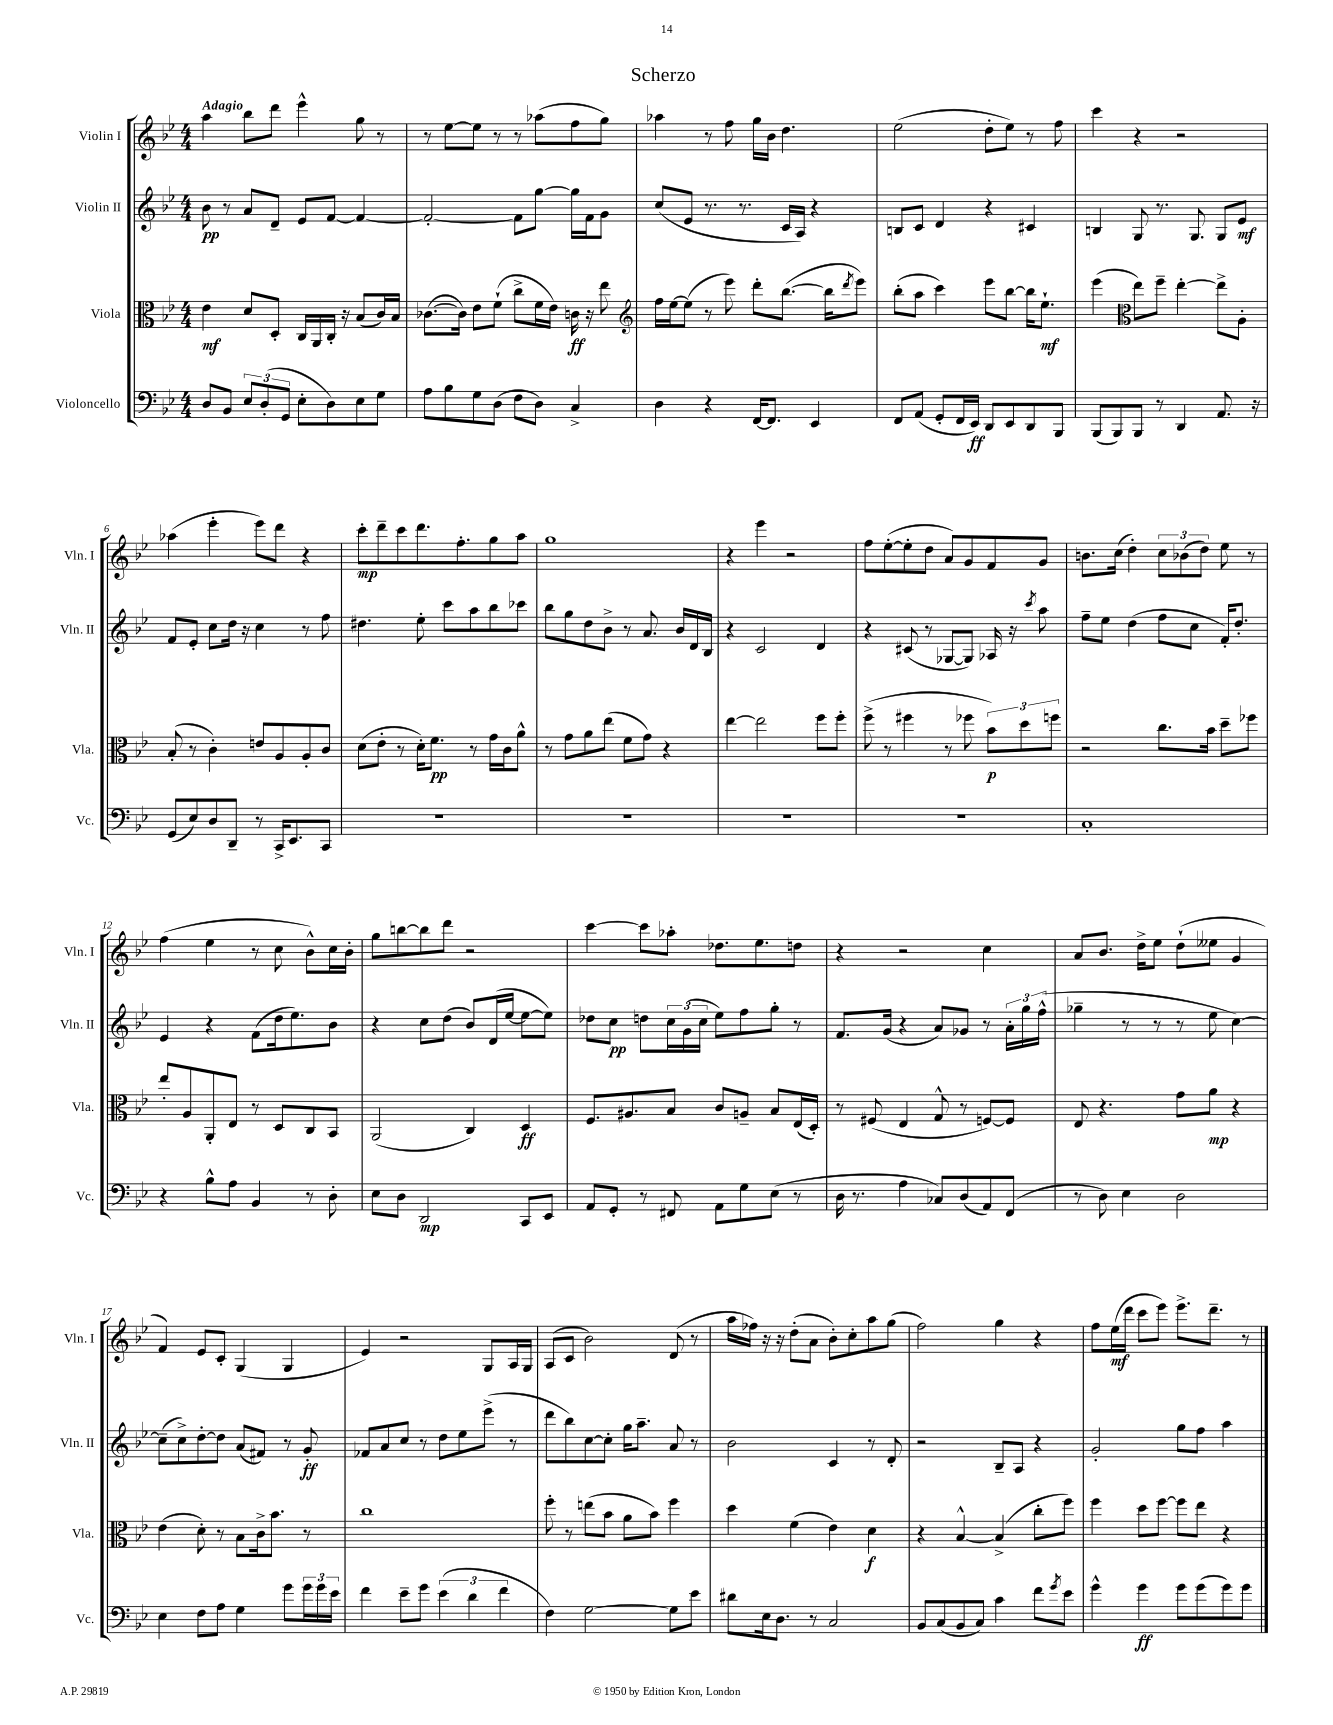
\header { title = "Scherzo" }
<<
\new StaffGroup <<
\new Staff = "s0" \with { instrumentName = "Violin I" shortInstrumentName = "Vln. I" } {
    \clef treble \key bes \major \numericTimeSignature \time 4/4 \tempo "Adagio"
    a''4 bes''8 d'''8 ees'''4-^ g''8 r8 |
    r8 ees''8~ ees''8 r8 r8 aes''8( f''8 g''8) |
    aes''4 r8 f''8 g''16 bes'16 d''4. |
    ees''2( d''8-. ees''8) r8 f''8 |
    c'''4 r4 r2 |
    aes''4( ees'''4-. ees'''8) d'''8 r4 |
    c'''8-.\mp d'''8-- c'''8 d'''8. f''8.-. g''8 a''8 |
    g''1 |
    r4 ees'''4 r2 |
    f''8 ees''8~-.( ees''8-. d''8 a'8) g'8 f'8 g'8 |
    b'8. c''16( d''4-.) \tuplet 3/2 { c''8 bes'8( d''8) } ees''8 r8 |
    f''4( ees''4 r8 c''8 bes'8-^) c''16 bes'16-. |
    g''8 b''8~ b''8 d'''8 r2 |
    c'''4~ c'''8 aes''8-. des''8. ees''8. d''8 |
    r4 r2 c''4 |
    a'8 bes'8. d''16-> ees''8 d''8-!( eeses''8 g'4 |
    f'4) ees'8 c'8-. g4( g4 |
    ees'4) r2 g8 a16 g16 |
    a8( c'8 bes'2) d'8( r8 |
    a''16 fes''16) r16 r16 d''8-.( a'8 bes'8-.) c''8-. a''8 g''8( |
    f''2) g''4 r4 |
    f''8 ees''16\mf( d'''16 c'''8 ees'''8) ees'''8.-> d'''8.-- r8 \bar "|." |
}
\new Staff = "s1" \with { instrumentName = "Violin II" shortInstrumentName = "Vln. II" } {
    \clef treble \key bes \major \numericTimeSignature \time 4/4
    bes'8\pp r8 a'8 d'8-- ees'8 f'8~ f'4~ |
    f'2~-. f'8 g''8~ g''16 f'16 g'8 |
    c''8( ees'8 r8. r8. c'16 a16) r4 |
    b8 c'8 d'4 r4 cis'4 |
    b4 g8 r8. g8. g8 ees'8\mf |
    f'8 ees'8-. c''8 d''16 r16 c''4 r8 f''8 |
    dis''4. ees''8-. c'''8 a''8 bes''8 ces'''8 |
    bes''8 g''8 d''8 bes'8-> r8 a'8. bes'16 d'16 bes16 |
    r4 c'2 d'4 |
    r4 cis'8( r8 ges8~ ges8) aes16 r16 \acciaccatura { c'''8 } a''8 |
    f''8-- ees''8 d''4( f''8 c''8 f'16-.) d''8.-. |
    ees'4 r4 f'8( d''16 ees''8.) bes'8 |
    r4 c''8 d''8( bes'8) d'16( ees''16~ ees''8~ ees''8) |
    des''8 c''8\pp d''8 \tuplet 3/2 { c''16 g'16( c''16 } ees''8) f''8 g''8-. r8 |
    f'8. g'16( r4 a'8) ges'8 r8 \tuplet 3/2 { a'16-. g''16 f''16-^( } |
    ges''4-- r8 r8 r8 ees''8 c''4~) |
    c''8--( c''8->) d''8~-. d''8 a'8( fis'8) r8 g'8-.\ff |
    fes'8 a'8 c''8 r8 d''8 ees''8 ees'''8->( r8 |
    d'''8 bes''8) c''8~ c''8-. g''16 a''8.-- a'8 r8 |
    bes'2 c'4 r8 d'8-. |
    r2 bes8-- a8 r4 |
    g'2-. g''8 f''8 a''4 \bar "|." |
}
\new Staff = "s2" \with { instrumentName = "Viola" shortInstrumentName = "Vla." } {
    \clef alto \key bes \major \numericTimeSignature \time 4/4
    ees'4\mf d'8 d8-. c16 a,16 c16-. r16 bes8( c'16) bes16 |
    ces'8.~( ces'16) ees'8 f'8-!( c''8-> f'16 ees'16) c'16\ff r16 ees''8 |
    \clef treble f''16 ees''16~ ees''8( r8 ees'''8) d'''8-. bes''8.~( bes''16 \acciaccatura { d'''8 } ees'''8) |
    bes''8-.( a''8 c'''4) ees'''8 bes''8~ bes''16 ees''8.-!\mf |
    ees'''4( \clef alto ees''8) f''8-- ees''4~-. ees''8-> a8-. |
    bes8-.( r8 c'4-.) e'8 a8 a8-. c'8 |
    d'8( ees'8-. r8 d'16-.) f'8.\pp r8 g'16 c'16 a'8-^ |
    r8 g'8 a'8 ees''8( f'8 g'8) r4 |
    ees''4~ ees''2 f''8 f''8-. |
    f''8->( r8 fis''4 r8 fes''8 \tuplet 3/2 { bes'8\p) d''8 f''8 } |
    r2 c''8. bes'16 d''8-- fes''8 |
    ees''8-. a8 a,8-. ees8 r8 d8 c8 bes,8 |
    a,2( c4) d4\ff |
    f8. ais8. bes8 c'8 a8-- bes8 ees16( d16-.) |
    r8 fis8( ees4 g8-^ r8 f8~) f8 |
    ees8 r4. g'8 a'8\mp r4 |
    ees'4( d'8-.) r8 bes8 c'16-> bes'8. r8 |
    c''1 |
    f''8-. r8 e''8( bes'8 a'8 bes'8) f''4 |
    d''4 f'4( ees'4) d'4\f |
    r4 bes4~-^ bes4->( c''8-. f''8) |
    f''4 d''8 f''8~ f''8 ees''8 r4 \bar "|." |
}
\new Staff = "s3" \with { instrumentName = "Violoncello" shortInstrumentName = "Vc." } {
    \clef bass \key bes \major \numericTimeSignature \time 4/4
    d8 bes,8 \tuplet 3/2 { ees8 d8-.( g,8 } ees8-. d8) ees8 g8 |
    a8 bes8 g8 d8( f8 d8) c4-> |
    d4 r4 f,16~ f,8. ees,4 |
    f,8 a,8( g,8-. f,16 ees,16\ff) d,8 ees,8 d,8 bes,,8 |
    bes,,8( bes,,8) bes,,8 r8 d,4 a,8. r16 |
    g,8( ees8) d8 d,8-- r8 c,16-> ees,8. c,8 |
    R1 |
    R1 |
    R1 |
    R1 |
    c1-. |
    r4 bes8-^ a8 bes,4 r8 d8-. |
    ees8 d8 d,2\mp c,8 ees,8 |
    a,8 g,8-. r8 fis,8 a,8 g8 ees8( r8 |
    d16 r8. a4 ces8) d8( a,8) f,8( |
    r8 d8) ees4 d2 |
    ees4 f8 a8 g4 g'8 \tuplet 3/2 { g'16 g'16 ees'16 } |
    f'4 ees'8-- g'8 \tuplet 3/2 { ees'4( d'4 f'4 } |
    f4) g2~ g8 ees'8 |
    dis'8 ees16 d8. r8 c2 |
    bes,8 c8( bes,8 c8) c'4 f'8 \acciaccatura { g'8 } ees'8 |
    g'4-^ g'4\ff g'8 g'8( g'8) g'8 \bar "|." |
}
>>
>>
